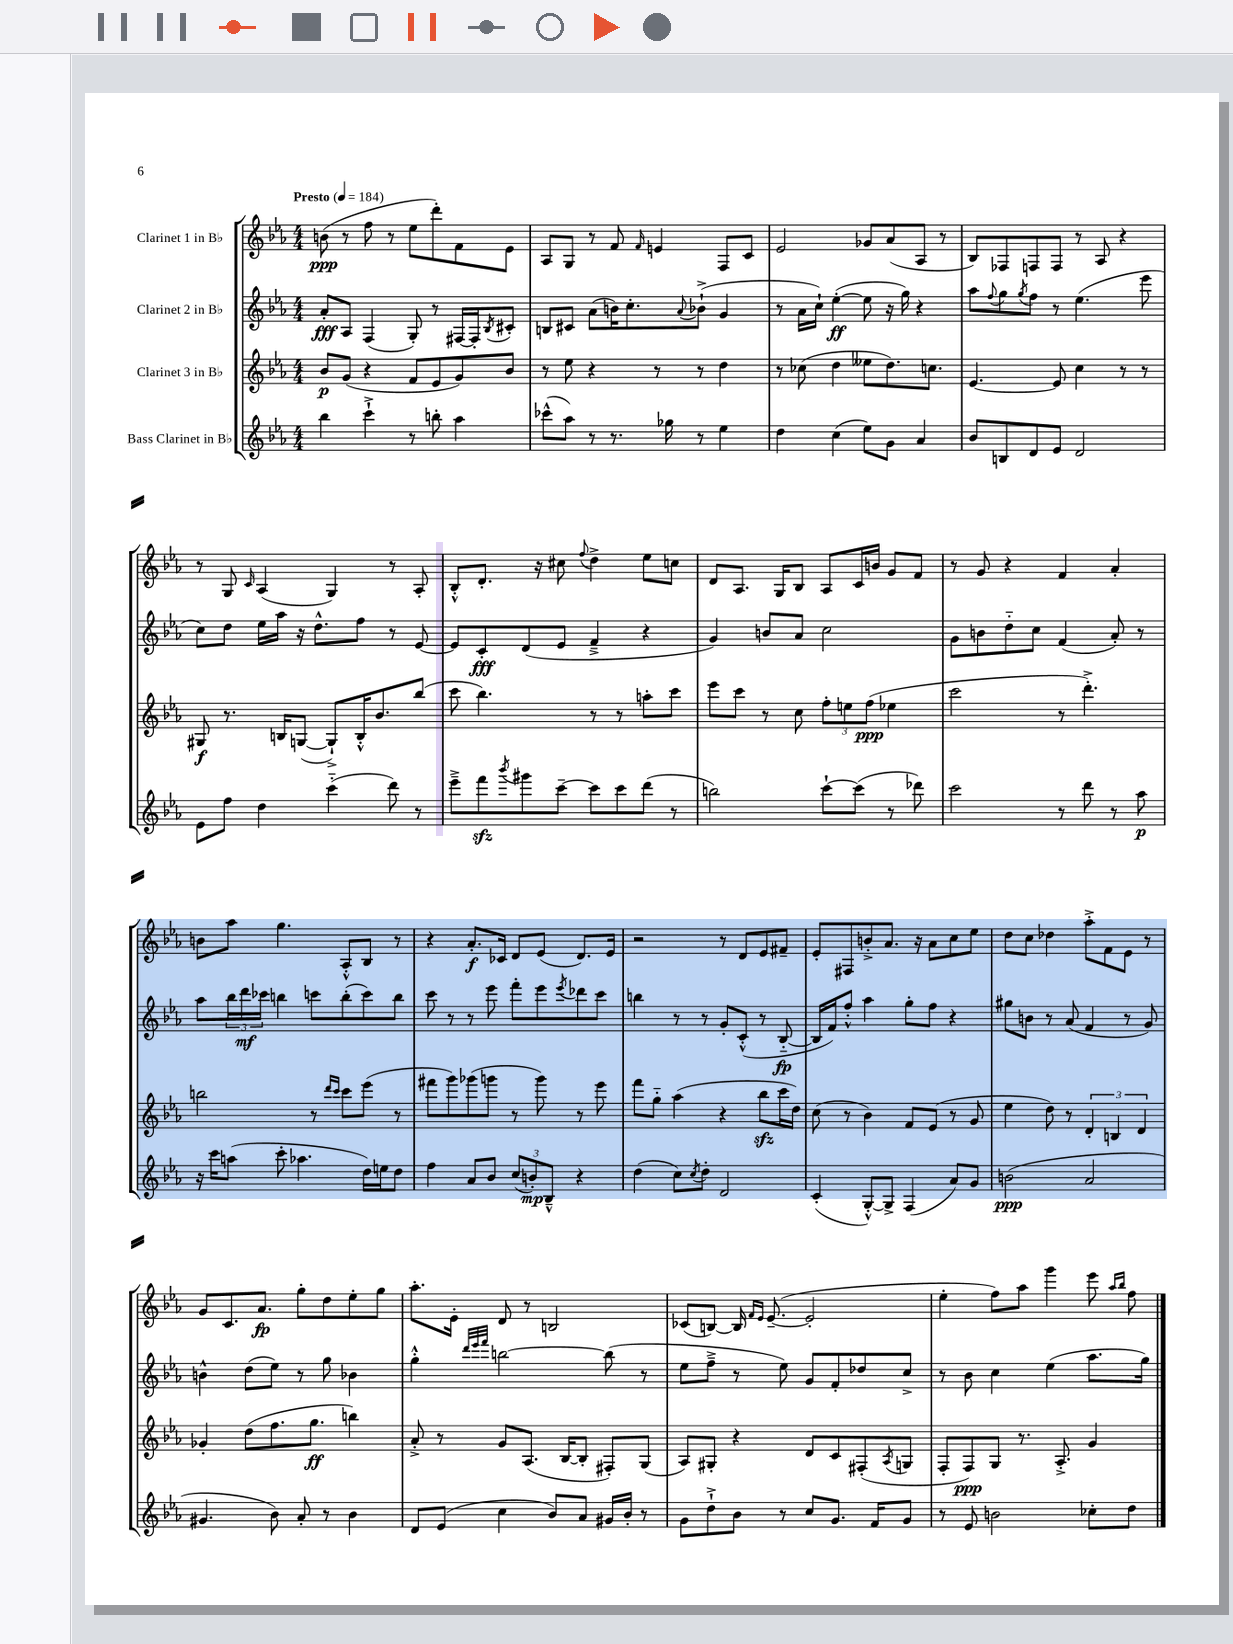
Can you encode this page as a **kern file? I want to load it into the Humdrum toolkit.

**kern	**dynam	**kern	**dynam	**kern	**dynam	**kern	**dynam
*part4	*part4	*part3	*part3	*part2	*part2	*part1	*part1
*staff4	*staff4	*staff3	*staff3	*staff2	*staff2	*staff1	*staff1
*I"Bass Clarinet in B♭	*	*I"Clarinet 3 in B♭	*	*I"Clarinet 2 in B♭	*	*I"Clarinet 1 in B♭	*
*clefG2	*	*clefG2	*	*clefG2	*	*clefG2	*
*k[b-e-a-]	*	*k[b-e-a-]	*	*k[b-e-a-]	*	*k[b-e-a-]	*
*M4/4	*	*M4/4	*	*M4/4	*	*M4/4	*
*MM184	*	*MM184	*	*MM184	*	*MM184	*
=1	=1	=1	=1	=1	=1	=1	=1
!	!	!	!	!	!	!LO:TX:a:B:t=Presto	!
4bb-\	.	8b-/L	p	8a-'/L	fff	(8bn\	ppp
.	.	(8g/J	.	8A-/J	.	8r	.
4ccc`^\	.	4r	.	(4F/	.	8ff\	.
.	.	.	.	.	.	8r	.
8r	.	8f/L	.	8G'/)	.	8ee-\L	.
8bbn'\	.	8e-/	.	8r	.	8ddd'\)	.
4aa-\	.	8g/)	.	[16F#X/LL	.	8f\	.
.	.	.	.	16F#'/J]	.	.	.
.	.	.	.	8qB-/	.	.	.
.	.	8b-/J	.	8c#X'/J	.	8e-\J	.
=2	=2	=2	=2	=2	=2	=2	=2
(8ccc-X^^\L	.	8r	.	8Bn/L	.	8A-/L	.
8aa-\J)	.	8ee-\	.	8c#X/J	.	8G/J	.
8r	.	4r	.	(8a-\L	.	8r	.
8.r	.	.	.	16bn\K)	.	8f/	.
.	.	.	.	8.cc'\	.	.	.
.	.	.	.	.	.	16qqf/	.
.	.	8r	.	.	.	4en/	.
16gg-X\	.	.	.	.	.	.	.
.	.	.	.	8qqa-/	.	.	.
8r	.	8r	.	(8b-X`^\J	.	.	.
4ee-\	.	4dd\	.	4g/	.	8F/L	.
.	.	.	.	.	.	8c/J	.
=3	=3	=3	=3	=3	=3	=3	=3
4dd\	.	8r	.	8r	.	2e-/	.
.	.	(8cc-X\	.	16a-\LL	.	.	.
.	.	.	.	16cc`\JJ)	.	.	.
(4cc\	.	4dd\	.	([4ee-'\	ff	.	.
8ee-\L)	.	8ee--X\L	.	8ee-\]	.	8g-X/L	.
8g\J	.	8.dd\)	.	16r	.	(8a-/	.
.	.	.	.	16gg\)	.	.	.
4a-/	.	.	.	4r	.	8A-/J	.
.	.	8.ccn\J	.	.	.	.	.
.	.	.	.	.	.	8r	.
=4	=4	=4	=4	=4	=4	=4	=4
8b-/L	.	[4.e-/	.	8aa-\L	.	8B-/L)	.
.	.	.	.	8qqff/	.	.	.
8Bn/	.	.	.	8gg\	.	8F-X/	.
.	.	.	.	8qgg/	.	.	.
8d/	.	.	.	8ff\J	.	8Fn/	.
8e-/J	.	8e-/]	.	8r	.	8F/J	.
2d/	.	4cc\	.	(4.ee-\	.	8r	.
.	.	.	.	.	.	8A-/	.
.	.	8r	.	.	.	4r	.
.	.	8r	.	8eee-\	.	.	.
!!LO:LB:g=z
=5	=5	=5	=5	=5	=5	=5	=5
8e-\L	.	8G#X/	f	8cc\L)	.	8r	.
8ff\J	.	8.r	.	8dd\J	.	8G/	.
.	.	.	.	.	.	16qqc/	.
4dd\	.	.	.	16ee-\LL	.	(4A-/	.
.	.	16Bn/KL	.	16aa-\JJ	.	.	.
.	.	([8Gn/J	.	16r	.	.	.
.	.	.	.	8.dd^^\L	.	.	.
(4ccc\	.	8G`^/L])	.	.	.	4G/)	.
.	.	16B'^^/K	.	8ff\J	.	.	.
.	.	8.b-/	.	.	.	.	.
8ddd\)	.	.	.	8r	.	8r	.
8r	.	(8bb-/J	.	[8e-/	.	8A-'/	.
=6	=6	=6	=6	=6	=6	=6	=6
8eee-~^\L	.	8ccc\	.	8e-/L]	.	8B-'^^/L	.
8fffzz\	.	4.bb-\)	.	8c'/	fff	8.d'/J	.
8qbbb-/	.	.	.	.	.	.	.
8ggg#X\	.	.	.	(8d/	.	.	.
.	.	.	.	.	.	16r	.
[8ccc~\J	.	.	.	8e-/J	.	8cc#X\	.
.	.	.	.	.	.	8qqff/	.
8ccc\L]	.	8r	.	4f~^/	.	4dd^\	.
8ccc\	.	8r	.	.	.	.	.
(8ddd\J	.	8aan'\L	.	4r	.	8ee-\L	.
8r	.	8ccc\J	.	.	.	8ccn\J	.
=7	=7	=7	=7	=7	=7	=7	=7
2bbn\)	.	8eee-\L	.	4g/)	.	8d/L	.
.	.	8ccc\J	.	.	.	8.A-/J	.
.	.	8r	.	8bn/L	.	.	.
.	.	.	.	.	.	16G/KL	.
.	.	8cc\	.	8a-/J	.	8B-/J	.
[8ccc`\L	.	12ff'\L	.	2cc\	.	8A-/L	.
.	.	12een\	.	.	.	.	.
(8ccc\J]	.	.	.	.	.	16c/L	.
.	.	(12ff\J	ppp	.	.	.	.
.	.	.	.	.	.	16bn/JJ	.
8r	.	4ee-X\	.	.	.	8g/L	.
8ddd-X\)	.	.	.	.	.	8f/J	.
=8	=8	=8	=8	=8	=8	=8	=8
2ccc\	.	2ccc\	.	8g\L	.	8r	.
.	.	.	.	8bn\	.	8g/	.
.	.	.	.	8dd\	.	4r	.
.	.	.	.	8cc\J	.	.	.
8r	.	8r	.	(4f/	.	4f/	.
8ddd\	.	4.ddd'^\)	.	.	.	.	.
8r	.	.	.	8a-'/)	.	4a-'/	.
8aa-\	p	.	.	8r	.	.	.
!!LO:LB:g=z
=9	=9	=9	=9	=9	=9	=9	=9
16r	.	2bbn\	.	8aa-\L	.	8bn\L	.
16ccc\KL	.	.	.	.	.	.	.
(8aan\J	.	.	.	24bb-\L	.	8aa-\J	.
.	.	.	.	24ddd\	mf	.	.
.	.	.	.	24ccc-X\JJ	.	.	.
8ccc'\	.	.	.	4bbn\	.	4.gg\	.
4.aa-X\	.	.	.	.	.	.	.
.	.	8r	.	8cccn\L	.	.	.
.	.	16qqddd/LL	.	.	.	.	.
.	.	16qqccc/JJ	.	.	.	.	.
.	.	8ccc\L	.	(8bb'\	.	8A-'^^/L	.
16dd\LL)	.	(8eee-\J	.	8ccc\)	.	8B-/J	.
16een\J	.	.	.	.	.	.	.
8dd\J	.	8r	.	8bb\J	.	8r	.
=10	=10	=10	=10	=10	=10	=10	=10
4ff\	.	8fff#X\L	.	8ccc\	.	4r	.
.	.	8ggg\)	.	8r	.	.	.
8a-/L	.	(8ggg-X\	.	8r	.	8.a-'/L	f
8b-/J	.	8gggn\J	.	8eee-\	.	.	.
.	.	.	.	.	.	16c-X/Jk	.
(12cc/L	.	8r	.	8fff'\L	.	8d/L	.
12bn'/)	mp	.	.	.	.	.	.
.	.	8ggg\)	.	8eee-\	.	(8e-/J	.
12B-~^^/J	.	.	.	.	.	.	.
.	.	.	.	8qeee-/	.	.	.
4r	.	8r	.	8ddd-X\	.	8.d/L)	.
.	.	8eee-\	.	8ccc\J	.	.	.
.	.	.	.	.	.	16e-/Jk	.
=11	=11	=11	=11	=11	=11	=11	=11
(4dd\	.	8fff\L	.	4bbn\	.	2r	.
.	.	8gg\J	.	.	.	.	.
8cc\L)	.	(4aa-\	.	8r	.	.	.
8qcc/	.	.	.	.	.	.	.
8dd'\J	.	.	.	8r	.	.	.
2d/	.	4r	.	8g'/L	.	8r	.
.	.	.	.	(8c'^^/J	.	8d/L	.
.	.	8bb-zz\L	.	8r	.	8e-/	.
.	.	16ccc\L	.	[8B-/	fp	8f#X~/J	.
.	.	16dd\JJ)	.	.	.	.	.
=12	=12	=12	=12	=12	=12	=12	=12
(4c'/	.	(8cc\	.	16B-/LL]	.	8e-'/L	.
.	.	.	.	16f/J)	.	.	.
.	.	8r	.	8ff'^^/J	.	8F#X/	.
[8G'^^/L)	.	4b-\)	.	4aa-\	.	8bn'^/	.
8G^/J]	.	.	.	.	.	8.a-/J	.
(4F/	.	8f/L	.	8gg'\L	.	.	.
.	.	.	.	.	.	16r	.
.	.	(8e-/J	.	8ff\J	.	8a-\L	.
8a-/L)	.	8r	.	4r	.	8cc\	.
8g/J	.	8g/	.	.	.	8ee-\J	.
=13	=13	=13	=13	=13	=13	=13	=13
(2bn\	ppp	4ee-\	.	8gg#X\L	.	8dd\L	.
.	.	.	.	8bn\J	.	8cc\J	.
.	.	8dd\)	.	8r	.	4dd-X\	.
.	.	8r	.	(8a-/	.	.	.
2a-/	.	6d'/	.	4f/	.	8aa-'^\L	.
.	.	.	.	.	.	8f\	.
.	.	6Bn/	.	.	.	.	.
.	.	.	.	8r	.	8e-\J	.
.	.	6d/	.	.	.	.	.
.	.	.	.	8g/)	.	8r	.
!!LO:LB:g=z
=14	=14	=14	=14	=14	=14	=14	=14
4.g#X/	.	4g-X'/	.	4bn^^\	.	8g/L	.
.	.	.	.	.	.	8.c/	.
.	.	(8dd\L	.	(8dd\L	.	.	.
.	.	.	.	.	.	8.a-/J	fp
8b-\)	.	8.ff\	.	8ee-\J)	.	.	.
8a-'/	.	.	.	8r	.	8gg'\L	.
.	.	8.gg\J	ff	.	.	.	.
8r	.	.	.	8gg\	.	8dd\	.
4b-\	.	4bbn\)	.	4b-X\	.	8ee-'\	.
.	.	.	.	.	.	8gg\J	.
=15	=15	=15	=15	=15	=15	=15	=15
8d/L	.	8a-'^/	.	4gg'^^\	.	8.aa-'\L	.
(8e-/J	.	8r	.	.	.	.	.
.	.	.	.	.	.	16e-'\Jk	.
.	.	.	.	32qqddd/LLL	.	.	.
.	.	.	.	32qqeee-/	.	.	.
.	.	.	.	32qqfff/JJJ	.	.	.
4cc\	.	8g/L	.	[2bbn\	.	8d/	.
.	.	(8.A-/J	.	.	.	8r	.
8b-/L)	.	.	.	.	.	2Bn/	.
.	.	[16B-/KL	.	.	.	.	.
8a-/J	.	8B-'/J]	.	.	.	.	.
16g#X/LL	.	8F#X'/L)	.	(8bb\]	.	.	.
16b-'/JJ	.	.	.	.	.	.	.
8r	.	(8G/J	.	8r	.	.	.
=16	=16	=16	=16	=16	=16	=16	=16
8g\L	.	8A-/L)	.	8ee-\L	.	(8c-X/L	.
8dd`^\	.	8G#X'/J	.	8ff~^\J	.	[8Bn/J)	.
8b-\J	.	4r	.	8r	.	16B/]	.
.	.	.	.	.	.	16qqf/LL	.
.	.	.	.	.	.	16qqe-/JJ	.
.	.	.	.	.	.	([8.e-~/	.
8r	.	.	.	8ee-\)	.	.	.
8cc/L	.	8d/L	.	8g/L	.	2e-'/]	.
8.g/J	.	8c/	.	8f'/	.	.	.
.	.	(8F#X'/	.	8dd-X/	.	.	.
16f/KL	.	.	.	.	.	.	.
.	.	8qA-/	.	.	.	.	.
8g/J	.	8Gn/J	.	8cc^/J	.	.	.
=17	=17	=17	=17	=17	=17	=17	=17
8r	.	8F'/L	.	8r	.	4ee-'\	.
8e-/	.	8F/)	ppp	8b-\	.	.	.
2bn\	.	8G/J	.	4cc\	.	8ff\L)	.
.	.	8.r	.	.	.	8aa-\J	.
.	.	.	.	(4ee-\	.	4ggg\	.
.	.	8.A-'^/	.	.	.	.	.
8cc-X'\L	.	4g/	.	8.aa-\L	.	8eee-\	.
.	.	.	.	.	.	16qqaa-/LL	.
.	.	.	.	.	.	16qqbb-/JJ	.
8dd\J	.	.	.	.	.	8ff\	.
.	.	.	.	16gg\Jk)	.	.	.
==	==	==	==	==	==	==	==
*-	*-	*-	*-	*-	*-	*-	*-
